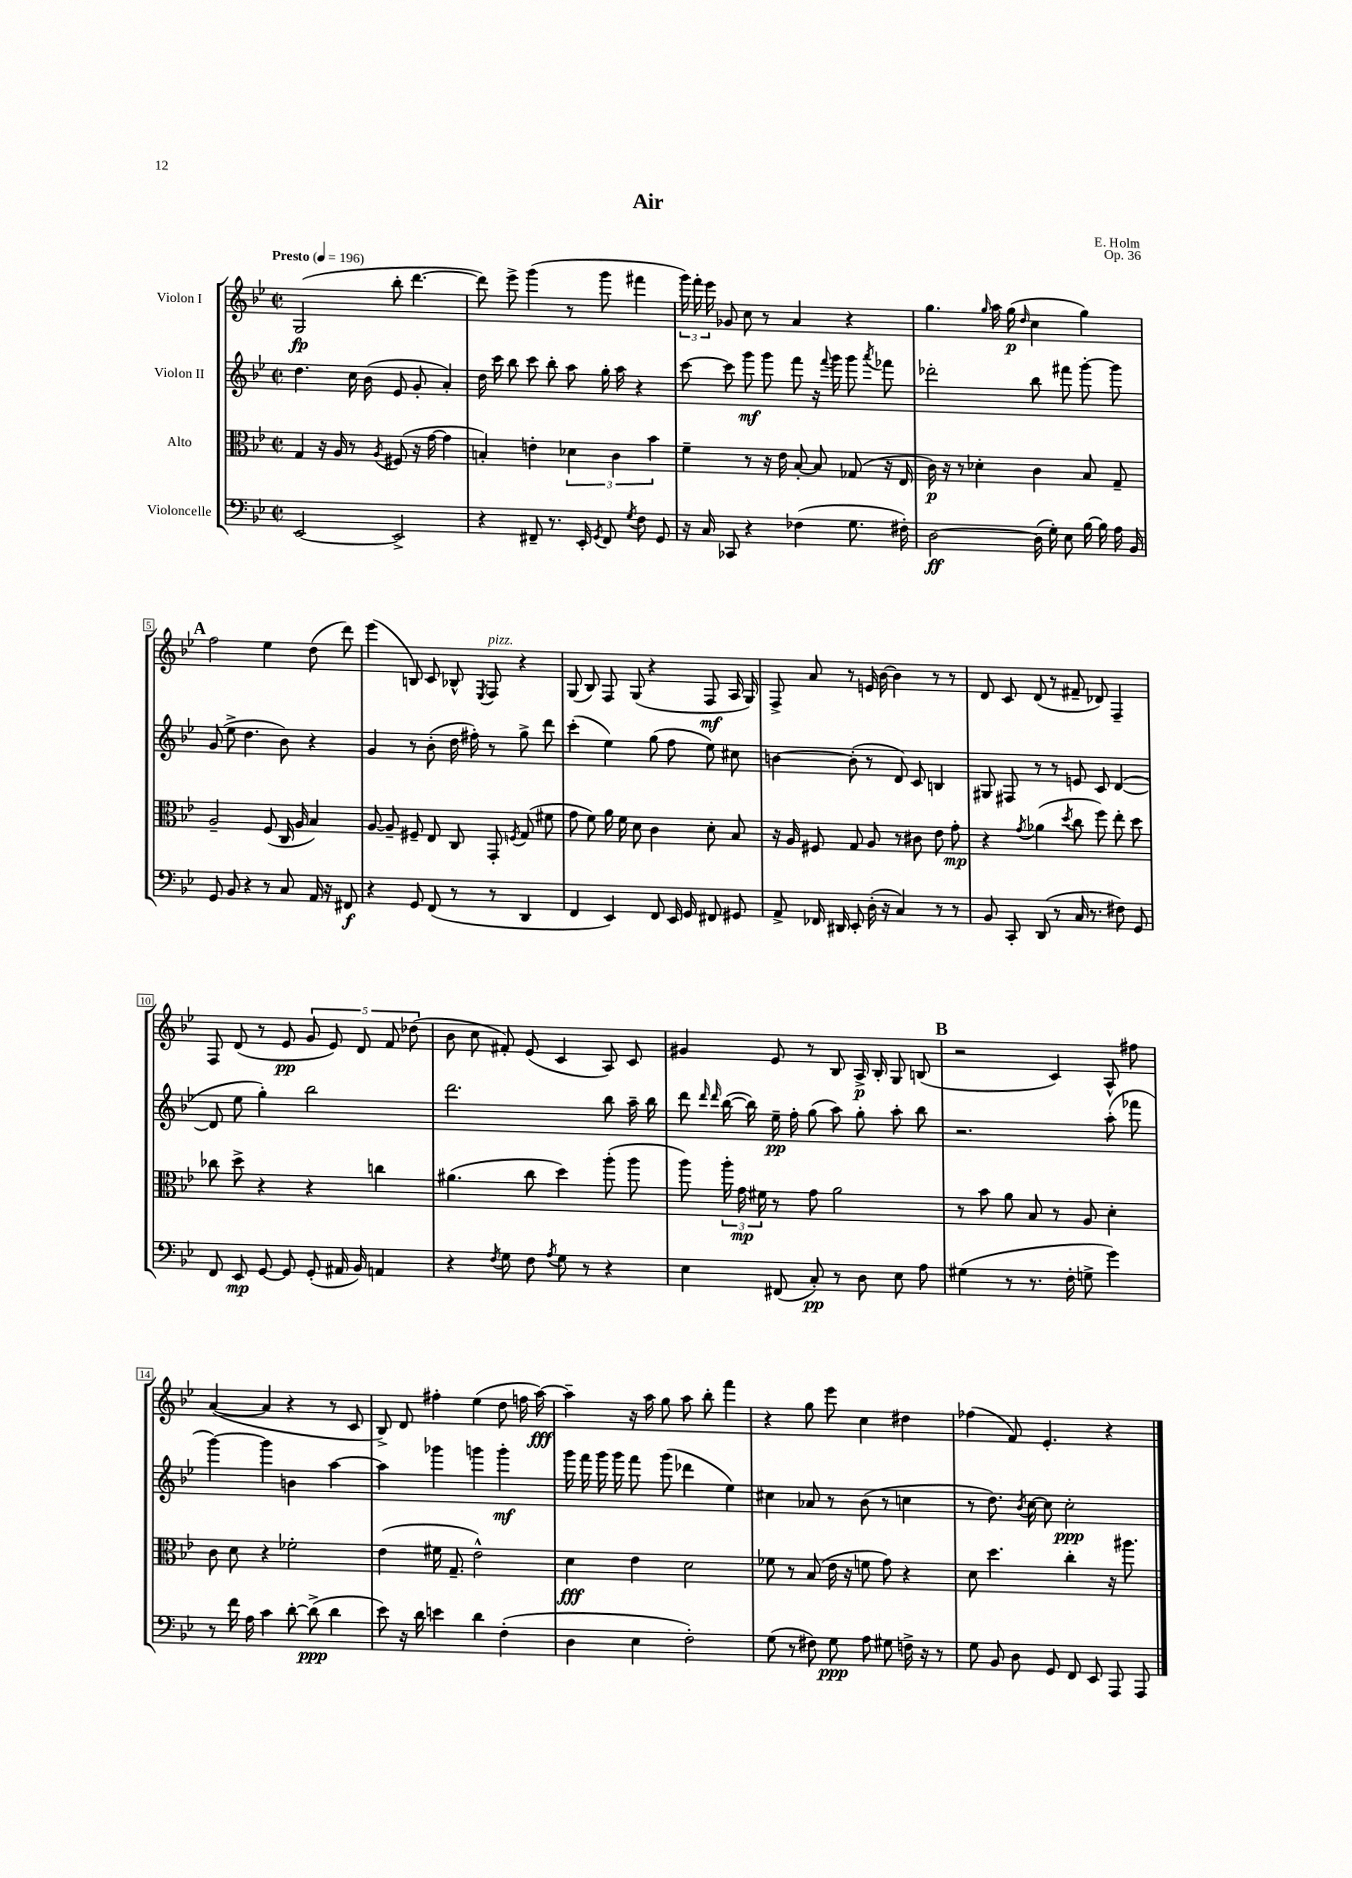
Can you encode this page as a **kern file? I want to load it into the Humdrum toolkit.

**kern	**kern	**kern	**kern
*staff4	*staff3	*staff2	*staff1
*clefF4	*clefC3	*clefG2	*clefG2
*k[b-e-]	*k[b-e-]	*k[b-e-]	*k[b-e-]
*M2/2	*M2/2	*M2/2	*M2/2
*met(c|)	*met(c|)	*met(c|)	*met(c|)
*MM196	*MM196	*MM196	*MM196
[2EE-	4G	4.dd	(2G
.	16r	.	.
.	16A	.	.
.	8r	16cc	.
.	.	(16b-	.
.	8qA	.	.
2EE-^]	(8F#	8e-	8bb-'
.	16r	8g'	[4.ddd
.	[16g	.	.
.	4g]	4a')	.
=	=	=	=
4r	4B')	16dd	8ddd])
.	.	16ccc	.
.	.	8bb-	8eee-^
8FF#~	4e'	8ccc	(4ggg
8.r	.	8bb-'	.
.	6d-	8aa	8r
16EE-'	.	.	.
8qGG	.	.	.
8FF#	.	16gg'	8ggg
.	6c	.	.
.	.	16aa	.
8qG	.	.	.
8F	.	4r	4fff#
.	6b-	.	.
8GG	.	.	.
=	=	=	=
16r	4f~	[8ccc	24ggg)
.	.	.	24fff'
16C	.	.	.
.	.	.	24eee-
8CC-	.	8ccc]	8g-
4r	8r	8ggg	8cc
.	16r	8ggg	8r
.	16e-	.	.
(4F-	[8B-'	8fff	4a
.	8B-]	16r	.
.	.	8qqfff	.
.	.	16ggg	.
8.G	(8G-	8ggg	4r
.	.	8qaaa	.
.	16r	8fff-	.
16F#')	16E-	.	.
=	=	=	=
[2D	16c)	2ddd-'	4.gg
.	16r	.	.
.	8r	.	.
.	4d-'	.	.
.	.	.	16qqgg
.	.	.	16aa
.	.	.	(16gg
.	.	.	16qqdd
(16D]	4c	8bb-	4cc
16G')	.	.	.
8E-	.	8fff#	.
[16B-	8B-	[8ggg'	4gg)
16B-]	.	.	.
16A	8G~	8ggg]	.
16BB-	.	.	.
=	=	=	=
8GG	2A~	(8g	2ff
8BB-	.	8ee-^	.
4r	.	4.dd	.
8r	(8F	.	4ee-
8C	16C	8b-)	.
.	16A	.	.
16AA	4B-)	4r	(8dd
16r	.	.	.
8FF#	.	.	8ddd)
=	=	=	=
4r	[8A	4g	(4eee-
.	8A~]	.	.
8GG	8F#~	8r	8B)
(8FF	8E-	(8b-'	8c
8r	8C	16dd	8B-^^
.	.	16ff#')	.
.	.	.	8qE-
8r	8GG'	8r	8F
.	8qF	.	.
4DD	(8G	8gg^	4r
.	8f#	8ddd	.
=	=	=	=
4FF	8g	(4ccc'	(8G
.	8f)	.	8B-)
4EE-)	16a	4ee-)	8F
.	16f	.	.
.	8d	.	(8G
8FF	4c	(8gg	4r
16EE-	.	8ff	.
16GG	.	.	.
8FF#	8d'	8ee-)	8F
8GG#	8B-	8cc#	16A
.	.	.	16G)
=	=	=	=
8AA^	16r	[4b	8F^
.	16A	.	.
16FF-	8F#	.	8a
16DD#	.	.	.
8EE-'	8G	(8b']	8r
(16D'	8A	8r	16e
16r	.	.	[16b-
4C)	8r	8d)	4b-]
.	8c#	8c	.
8r	8e-	4B	8r
8r	8g'	.	8r
=	=	=	=
8BB-	4r	8G#	8d
8CC'	.	8F#	8c
.	8qg	.	.
(8DD	(4a-	8r	(8d
8r	.	8r	8r
.	8qdd	.	.
16C	8cc	8e	8f#~
8.r	.	.	.
.	8ff)	8c	8d-)
8F#)	8ee-'	([4d	4F~
8GG	8dd	.	.
=	=	=	=
8FF	8cc-	8d]	8F
8EE-	8dd^	8ee-	(8d
[8GG	4r	4gg')	8r
8GG]	.	.	8e-
(8GG'	4r	2bb-	10g
.	.	.	10e-)
16AA#	.	.	.
16BB-)	.	.	.
.	.	.	10d
4AA	4cc	.	.
.	.	.	10f
.	.	.	(10dd-
=	=	=	=
4r	(4.a#	2.ddd	8b-
.	.	.	8cc
8qF	.	.	.
8G	.	.	8f#')
8F	8cc	.	(8e-
8qA	.	.	.
8G	4dd)	.	4c
8r	.	.	.
4r	(8aa'	8bb-	8A)
.	8aa	16aa~	8c
.	.	16bb-	.
=	=	=	=
4E-	8aa)	8ddd	4g#
.	.	16qqddd	.
.	.	16qqddd	.
.	24aa'	([16bb-	.
.	24g	.	.
.	.	16bb-])	.
.	24f#	.	.
(8FF#	8r	16ee-~	8e-
.	.	16ff'	.
8C')	8g	(8gg	8r
8r	2a	8aa)	8B-
8D	.	8gg'	16A^
.	.	.	16B-'
8E-	.	8aa'	8G
8A	.	8bb-	(8B
=	=	=	=
(4G#	8r	2.r	2r
.	8b-	.	.
8r	8a	.	.
8.r	8B-	.	.
.	8r	.	4c)
16F'	.	.	.
8G^	8A	.	.
4g)	4d'	(8aa'	8A^^
.	.	8fff-	8ff#
=	=	=	=
8r	8c	[4ggg)	([4a
16f	8d	.	.
16A	.	.	.
4c	4r	4ggg]	4a]
[8d'	2f-'	4b	4r
(8d^]	.	.	.
4d	.	[4aa	8r
.	.	.	8c
=	=	=	=
8e-)	(4e-	4aa]	8B-^)
16r	.	.	8d
16d	.	.	.
4e	16f#	4ggg-	4ff#'
.	8.G~	.	.
4d	2e-^^)	4ggg	(4ee-
(4F'	.	4ggg'	8dd
.	.	.	16ff
.	.	.	[16aa)
=	=	=	=
4D	4d	16ggg	4aa~]
.	.	16fff	.
.	.	16ggg	.
.	.	16ggg	.
4E-	4e-	8fff	16r
.	.	.	16aa
.	.	(8ggg	8gg
2F')	2d	4ddd-	8aa
.	.	.	8bb-'
.	.	4ee-)	4fff
=	=	=	=
(8G	8f-	4cc#	4r
8r	8r	.	.
8F#)	(8B-	8a-	8gg
8G	16e-	8r	8eee-
.	16r	.	.
8A	8f	(8b-	4cc
8G#	8g)	8r	.
16F^	4r	4cc	4dd#
16r	.	.	.
8r	.	.	.
=	=	=	=
8G	8d	8r	(4ff-
8BB-	4.dd	8.dd)	.
8D	.	.	8f)
.	.	8qb-	.
.	.	[16cc	.
8GG	.	8cc]	4.e-'
8FF	4cc'	2cc'	.
8EE-	.	.	.
8AAA	16r	.	4r
.	8.aa#	.	.
8AAA	.	.	.
==	==	==	==
*-	*-	*-	*-
